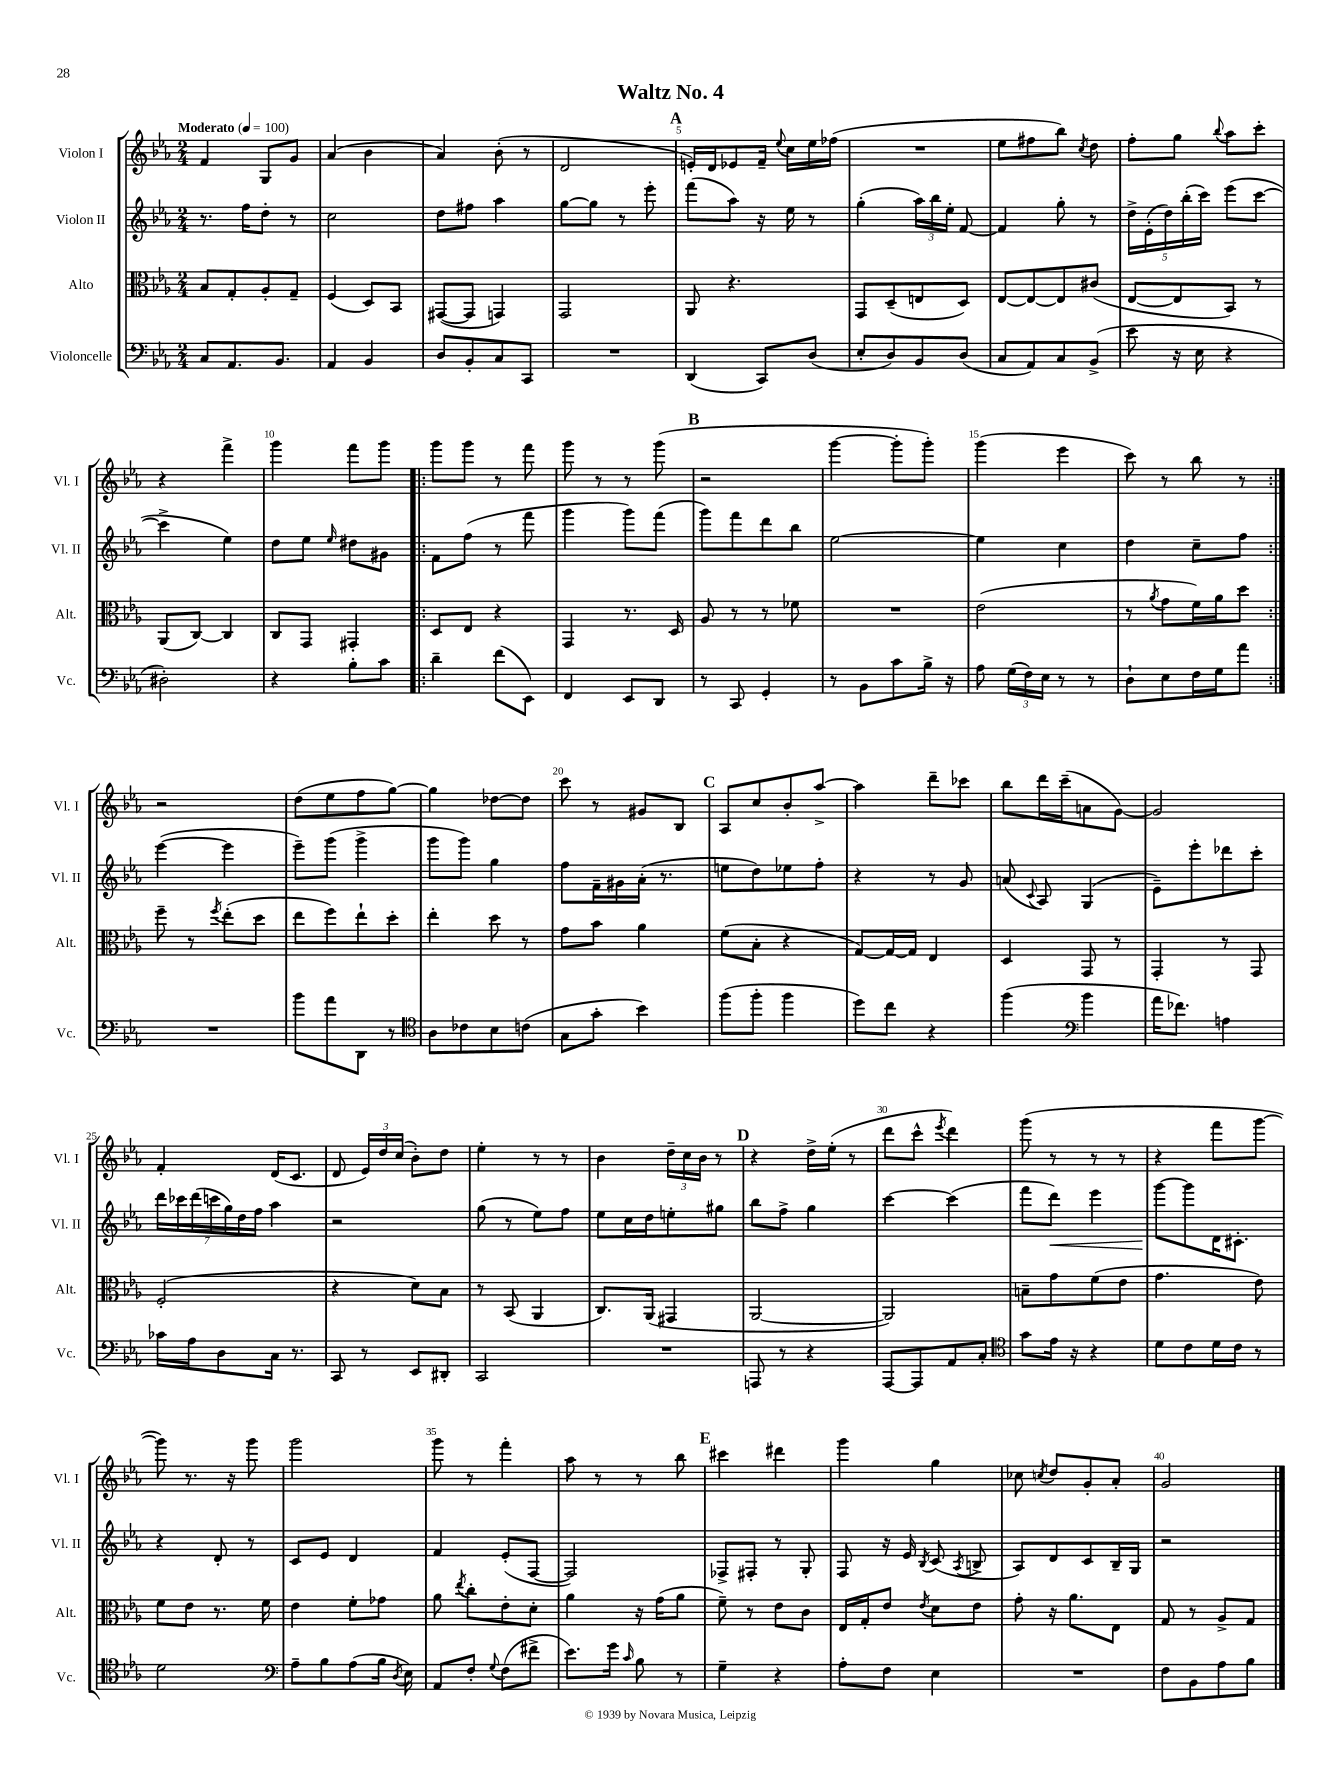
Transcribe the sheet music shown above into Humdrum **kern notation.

**kern	**kern	**kern	**kern
*staff4	*staff3	*staff2	*staff1
*clefF4	*clefC3	*clefG2	*clefG2
*k[b-e-a-]	*k[b-e-a-]	*k[b-e-a-]	*k[b-e-a-]
*M2/4	*M2/4	*M2/4	*M2/4
*MM100	*MM100	*MM100	*MM100
8C	8B-	8.r	4f
8.AA-	8G'	.	.
.	.	16ff	.
.	8A-'	8dd'	8G
8.BB-	.	.	.
.	8G~	8r	8g
=	=	=	=
4AA-	(4F	2cc	(4a-
4BB-	8D)	.	4b-
.	8BB-	.	.
=	=	=	=
8D	([8GG#	8dd	4a-)
8BB-'	8GG#]	8ff#	.
8C	4GG)	4aa-	(8b-'
8CC	.	.	8r
=	=	=	=
2r	2GG	[8gg	2d
.	.	8gg]	.
.	.	8r	.
.	.	8eee-'	.
=	=	=	=
(4DD	8AA-	(8fff	16e')
.	.	.	16d
.	4.r	8aa-)	8e-
8CC)	.	16r	16f~
.	.	.	8qqee-
.	.	16ee-	16cc
(8D	.	8r	16ee-
.	.	.	(16ff-
=	=	=	=
8E-'	8GG	(4gg'	2r
8D)	(8D~	.	.
8BB-	8E	24aa-)	.
.	.	24bb-	.
.	.	24ee-'	.
(8D	8D)	[8f	.
=	=	=	=
8C	[8E-	4f]	8ee-
8AA-)	8E-_	.	8ff#
8C	8E-]	8gg'	8bb-)
.	.	.	8qcc
(8BB-^	(8c#	8r	8dd
=	=	=	=
8e-	[8E-	20dd^	8ff'
.	.	(20e-'	.
.	.	20dd)	.
16r	8E-]	.	8gg
.	.	(20bb-'	.
16E-	.	.	.
.	.	20ccc)	.
.	.	.	8qqbb-
4r	8BB-)	(8eee-	8aa-
.	8r	[8ccc	8ccc'
=	=	=	=
2D#')	(8AA-	4ccc^]	4r
.	[8C)	.	.
.	4C]	4ee-)	4fff^
=	=	=	=
4r	8C	8dd	4ggg
.	8GG	8ee-	.
.	.	16qqee-	.
8B-'	4GG#'	8dd#	8fff
8c	.	8g#	8ggg
=!|:	=!|:	=!|:	=!|:
4d~	8D	8f	8ggg
.	8E-	(8ff	8ggg
(8f	4r	8r	8r
8EE-)	.	8fff	8fff
=	=	=	=
4FF	4GG	4ggg	8ggg
.	.	.	8r
8EE-	8.r	8ggg)	8r
8DD	.	(8fff	(8ggg
.	16D	.	.
=	=	=	=
8r	8A-	8ggg)	2r
8CC	8r	8fff	.
4GG'	8r	8ddd	.
.	8f-	8bb-	.
=	=	=	=
8r	2r	[2ee-	[4ggg
8BB-	.	.	.
8c	.	.	8ggg']
16B-^	.	.	8ggg')
16r	.	.	.
=	=	=	=
8A-	(2e-	4ee-]	(4ggg
(24G	.	.	.
24F)	.	.	.
24E-	.	.	.
8r	.	4cc	4eee-
8r	.	.	.
=	=	=	=
8D`	8r	4dd	8ccc)
.	8qa-	.	.
8E-	8g	.	8r
16F	16f)	8cc~	8bb-
16G	16a-	.	.
8a-	8dd	8ff	8r
=:|!	=:|!	=:|!	=:|!
2r	8ff~	([4eee-	2r
.	8r	.	.
.	8qff	.	.
.	(8ee-'	4eee-]	.
.	8dd	.	.
=	=	=	=
8b-	8ee-	8eee-~)	(8dd
8a-	8ff)	(8ggg	8ee-
8DD	8ee-`	4ggg^	8ff
8r	8dd'	.	[8gg)
=	=	=	=
*clefC4	*	*	*
8A-	4ee-'	8ggg	4gg]
8c-	.	8ggg)	.
8B-	8dd	4gg	[8dd-
(8c	8r	.	8dd-]
=	=	=	=
8G	8g	8ff	8ccc
8g'	8b-	16f~	8r
.	.	16g#	.
4b-)	4a-	(16a-'	8g#
.	.	8.r	.
.	.	.	8B-
=	=	=	=
(8ff	(8f	8ee	8A-
8ff'	8B-'	8dd)	8cc
4ff	4r	8ee-	8b-'
.	.	8ff'	[8aa-^
=	=	=	=
8dd)	[8G)	4r	4aa-]
8cc	16G_	.	.
.	16G]	.	.
4r	4E-	8r	8ddd~
.	.	8g	8ccc-
=	=	=	=
(4ff	4D	(8a	8bb-
.	.	8qqc	.
.	.	8A-)	16ddd
.	.	.	(16ccc~
*clefF4	*	*	*
4b-	8GG	(4G	8a
.	8r	.	[8g)
=	=	=	=
16a-	4GG'	8e-~)	2g]
8.f-)	.	.	.
.	.	8eee-'	.
4A	8r	8ddd-	.
.	8GG	8ccc'	.
=	=	=	=
16c-	(2F'	28ddd	4f'
.	.	28ccc-	.
16A-	.	.	.
.	.	(28ddd	.
.	.	28ccc	.
8D	.	.	.
.	.	28gg)	.
.	.	28dd	.
.	.	28ff	.
16C	.	4aa-	(16d
8.r	.	.	8.c
=	=	=	=
8CC	4r	2r	8d
8r	.	.	24e-)
.	.	.	24dd
.	.	.	(24cc
8EE-	8d)	.	8b-')
8DD#'	8B-	.	8dd
=	=	=	=
2CC	8r	(8gg	4ee-'
.	(8BB-	8r	.
.	4AA-	8ee-)	8r
.	.	8ff	8r
=	=	=	=
2r	8.C)	8ee-	4b-
.	.	16cc	.
.	(16AA-	16dd	.
.	4GG#	8ee'	24dd~
.	.	.	24cc
.	.	.	24b-
.	.	8gg#	8r
=	=	=	=
8AAA	[2AA-	8bb-	4r
8r	.	8ff^	.
4r	.	4gg	16dd^
.	.	.	(16ee-'
.	.	.	8r
=	=	=	=
[8AAA-	2AA-])	[4ccc	8ddd
8AAA-]	.	.	8ccc^^
.	.	.	8qeee-
8AA-	.	(4ccc]	4ddd)
8C'	.	.	.
=	=	=	=
*clefC4	*	*	*
8g	8B~	8fff	(8ggg
16e-	8g	8ddd)	8r
16r	.	.	.
4r	(8f	4eee-	8r
.	8e-	.	8r
=	=	=	=
8d	4.g	[8ggg	4r
8c	.	8ggg]	.
16d	.	16d	8fff
16c	.	8.c#'	.
8r	8e-)	.	[8ggg
=	=	=	=
2d	8f	4r	8ggg])
.	8e-	.	8.r
.	8.r	8d'	.
.	.	.	16r
.	.	8r	8ggg
.	16f	.	.
=	=	=	=
*clefF4	*	*	*
8A-~	4e-	8c	2ggg
8B-	.	8e-	.
(8A-	8f'	4d	.
16B-	8g-	.	.
8qD	.	.	.
16E-)	.	.	.
=	=	=	=
8AA-	8a-	4f	8ggg
.	8qee-	.	.
8F'	8cc'	.	8r
8qqG	.	.	.
(8F	8e-'	(8e-'	4fff'
8f#^	8d'	[8F	.
=	=	=	=
8.e-)	4a-	2F])	8aa-
.	.	.	8r
16g	.	.	.
16qqc	.	.	.
8B-	16r	.	8r
.	(16g	.	.
8r	8a-	.	8bb-
=	=	=	=
4G~	8f~)	8F-^	4ccc#
.	8r	8F#'	.
4r	8e-	8r	4ddd#
.	8c	8G'	.
=	=	=	=
8A-'	16E-	8F	4ggg
.	16G'	.	.
8F	8e-	16r	.
.	.	16e-	.
.	8qe-	8qB-	.
4E-	8d	(8c	4gg
.	.	8qA-	.
.	8e-	8B^	.
=	=	=	=
2r	8g'	8A-)	8cc-
.	.	.	8qcc
.	16r	8d	8dd
.	8.a-	.	.
.	.	8c	8g'
.	8E-	16B-~	8a-'
.	.	16G	.
=	=	=	=
8F	8G	2r	2g
8BB-	8r	.	.
8A-	8A-^	.	.
8B-	8G	.	.
==	==	==	==
*-	*-	*-	*-
